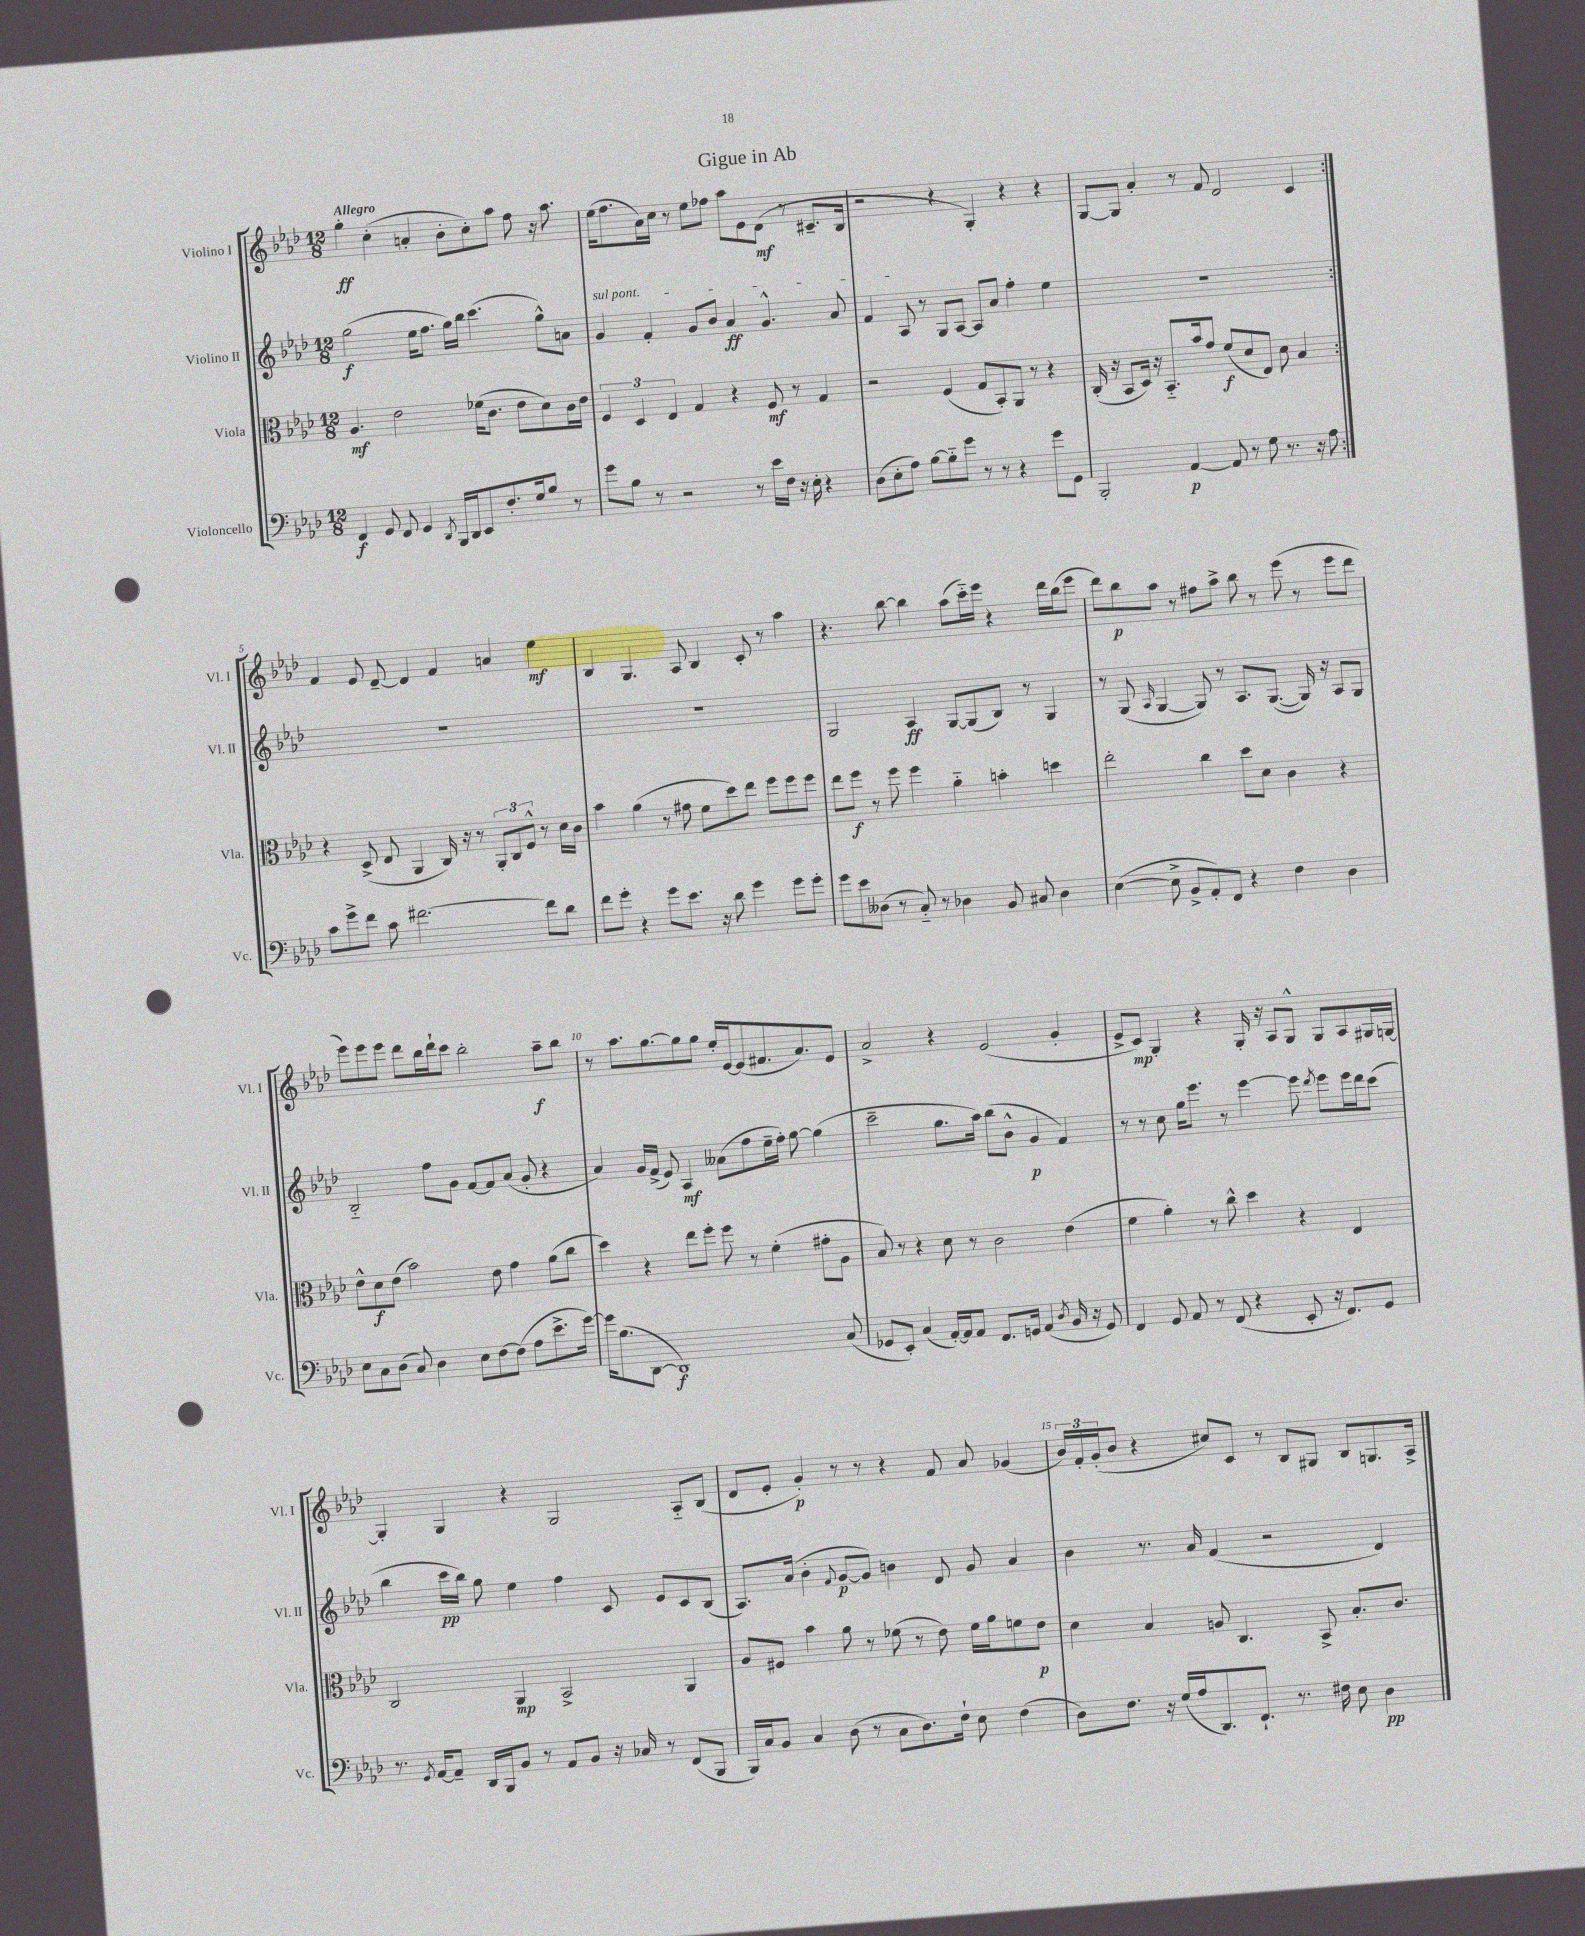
\header { title = "Gigue in Ab" }
<<
\new StaffGroup <<
\new Staff = "s0" \with { instrumentName = "Violino I" shortInstrumentName = "Vl. I" } {
    \clef treble \key aes \major \numericTimeSignature \time 12/8 \tempo "Allegro"
    \repeat volta 2 { g''4-.\ff c''4-.( a'4-. bes'8-. c''8-.) aes''8 f''8 r16 aes''8. |
    ees''16( f''8. aes'16) c''16 r8 ees''8 fes''8 aes''8 ees'8 des'8\mf( r8 cis'8.-- bes16 |
    r2 r4 g4-.) r4 r4 |
    g8~ g8 aes'4-. r8 f'8 des'2 c'4 | }
    f'4 ees'8 des'8~-- des'4 f'4 a'4 ees''4\mf |
    bes4 g4. aes8 bes4 c'8-. r8 aes''4 |
    r4. bes''8~ bes''4 aes''8( c'''16-_) ees'''16 r4 des'''16 bes''16( ees'''8 |
    des'''8) bes''8\p aes''8 r8 fis''8 aes''8-> bes''8 r8 ees'''8( r8 ees'''8 des'''8 |
    ees'''8) ees'''8 ees'''8 des'''8 bes''16 des'''16-! c'''8 bes''2-. aes''8--\f bes''8 |
    r8 aes''8. g''8.~ g''8 g''8 ees''16-. ees'16~ ees'8( fis'8. aes'8.) ees'8 |
    aes'2-> r4 ees'2( g'4-. |
    ees'8-> c'8\mp) g4-. r4 g16-. r16 aes8 g8-^ g8 aes8 gis16 g16~ |
    g4-. g4 r4 g2 aes8-_ bes8( |
    des'8 ees'8-. g'4-.\p) r8 r8 r4 f'8 aes'8 ges'4( |
    \tuplet 3/2 { bes'16) f'16-. g'16-.( } bes'8 r4 cis''8) c'8 r8 bes8 gis8 bes8 g8. aes16-> \bar "|." |
}
\new Staff = "s1" \with { instrumentName = "Violino II" shortInstrumentName = "Vl. II" } {
    \clef treble \key aes \major \numericTimeSignature \time 12/8
    \repeat volta 2 { g''2\f( ees''16 f''8. g''16) bes''16 c'''4.( g''8-^) a'8 |
    \once \override TextSpanner.bound-details.left.text = \markup { \italic "sul pont." } g'4\startTextSpan f'4-. g'8 bes'8 aes'4\ff g'4.-^ aes'8 |
    f'4 aes8\stopTextSpan r8 g8 aes8~ aes8 aes'8 f''4-. ees''4 |
    R1. | }
    R1. |
    R1. |
    g2 aes4\ff g8~ g8( bes8) r8 g4 |
    r8 g8( \grace { aes16 } g4~ g8) r8 aes8. g8.~( g16) r16 aes8 g8 |
    bes2-_ f''8 g'8 f'8~ f'8 aes'8( g'8-. r4 |
    aes'4) g'16 f'16->( ees'8) aes4\mf aeses'8( f''8 ees''16-- f''16-.) g''8~ g''4( |
    c'''2-- g''8. aes''16) bes''8( bes'8-^ g'4\p f'4) |
    r8 r8 c''8 g''16 ees'''8. r8 ees'''4~ ees'''8 \acciaccatura { des'''8 } ees'''8 ees'''16 des'''16 c'''8( |
    bes''4 c'''16\pp bes''16) g''8 ees''4 f''4 c'8 ees'8 c'8 bes8( |
    aes8.) aes'16( bes'4-. \appoggiatura { f'8 } g'8~\p g'8) b'4 des'8 g'8 aes'4 |
    bes'4 r8. aes'16 f'4( r2 des'4) \bar "|." |
}
\new Staff = "s2" \with { instrumentName = "Viola" shortInstrumentName = "Vla." } {
    \clef alto \key aes \major \numericTimeSignature \time 12/8
    \repeat volta 2 { aes4.\mf ees'2 fes'16( c'8. ees'8 des'8) c'16 ees'16 |
    \tuplet 3/2 { f4 des4 ees4 } g4 r4 f8\mf r8 g4 |
    r2 f4( g8 bes,8-.) aes,8 r8 r4 |
    c16-.( r16 bes,8 des16) r16 bes,8.-_ bes'16 g'8 f'8\f( des'8 ees8) des'8 bes4 | }
    r4 des8->( ees8 aes,4 c16) r16 r8 \tuplet 3/2 { aes,8-. c8 f8-^ } r8 des'16 c'16 |
    bes'4 aes'4( r8 gis'8 f'8 des''8) ees''8 f''8 f''8 f''8 |
    ees''8 f''8\f r8 f''8 f''4 aes'4-_ b'4-. d''4 |
    ees''2-. c''4 des''8 des'8 c'4 r4 |
    ees'8-^ des'8\f ees'8( bes'2) ees'8 g'4 aes'8( c''8 |
    des''4) r4 ees''8 f''8-. f''8 r8 f'4-.( gis'8-. aes8 |
    bes8) r8 r4 des'8 r8 c'2 ees'4( |
    f'4 aes'4-.) r8 c''8-^ des''4 r4 ees4 |
    c2 aes,4\mp bes,2-> aes,4 |
    aes8 fis8 bes'4 aes'8 r8 fes'8( r8 ees'8) fes'16 aes'16 f'8 ees'8\p |
    des'4 bes4 a8 c4. bes,8-> bes8.-. c'8. \bar "|." |
}
\new Staff = "s3" \with { instrumentName = "Violoncello" shortInstrumentName = "Vc." } {
    \clef bass \key aes \major \numericTimeSignature \time 12/8
    \repeat volta 2 { f,4\f g,8 f,8 g,4 \acciaccatura { des,8 } bes,,16 des,16 ees,8 f8.-. g16 bes8 r8 |
    g'8 bes8 r8 r2 r8 ees'16 f16 r16 ees16-. r4 |
    des8( ees8-. aes8) bes8~ bes8-_ g'8 r8 r8 r4 g'8 g,8 |
    bes,,2-. aes,4~\p aes,8 r8 g8 r8. r16 aes8 | }
    c'8 g'8-> f'8 c'8 fis'2.~ fis'8 des'8 |
    f'8 g'8-. r4 g'8 ees'8. r16 des'8 g'4 g'8 g'8-. |
    g'8 ees'8 deses8( r8 c8-_) r8 des4 bes,8 cis8 des4 |
    ees4~( ees8-> bes,8-> aes,8-.) f,8 r4 f4 des4 |
    ees8 c8 des8( c8) des4 ees8 f8~ f8( aes8 ees'8.-> g'16~) |
    g'16 bes8.( des,8~ des,1\f) c8( |
    ges,8 ees,8-.) c4( aes,16~-.) aes,16 aes,8 f,8. g,16 aes,4( \acciaccatura { des8 } bes,16 r16 g,8) |
    f,4 g,8 aes,8 r8 f,8( r4 ees,8-. r16 f,8.) g,8 |
    r8. \acciaccatura { g,8 } aes,16~ aes,8-- des,16 bes,,16 bes,8 r8 aes,8 bes,8 r16 ces16 r8 f,8( bes,,8 |
    bes,,16) c16 bes,8 c4 des8( r8 c8 des8.) f16-! ees8 f4( |
    des8) f8. r16 g16( aes16 des,8.) f,8.-! r8. fis16 ees8 des4\pp \bar "|." |
}
>>
>>
\layout { \context { \Score \override BarNumber.break-visibility = ##(#f #t #t) barNumberVisibility = #(every-nth-bar-number-visible 5) } }
